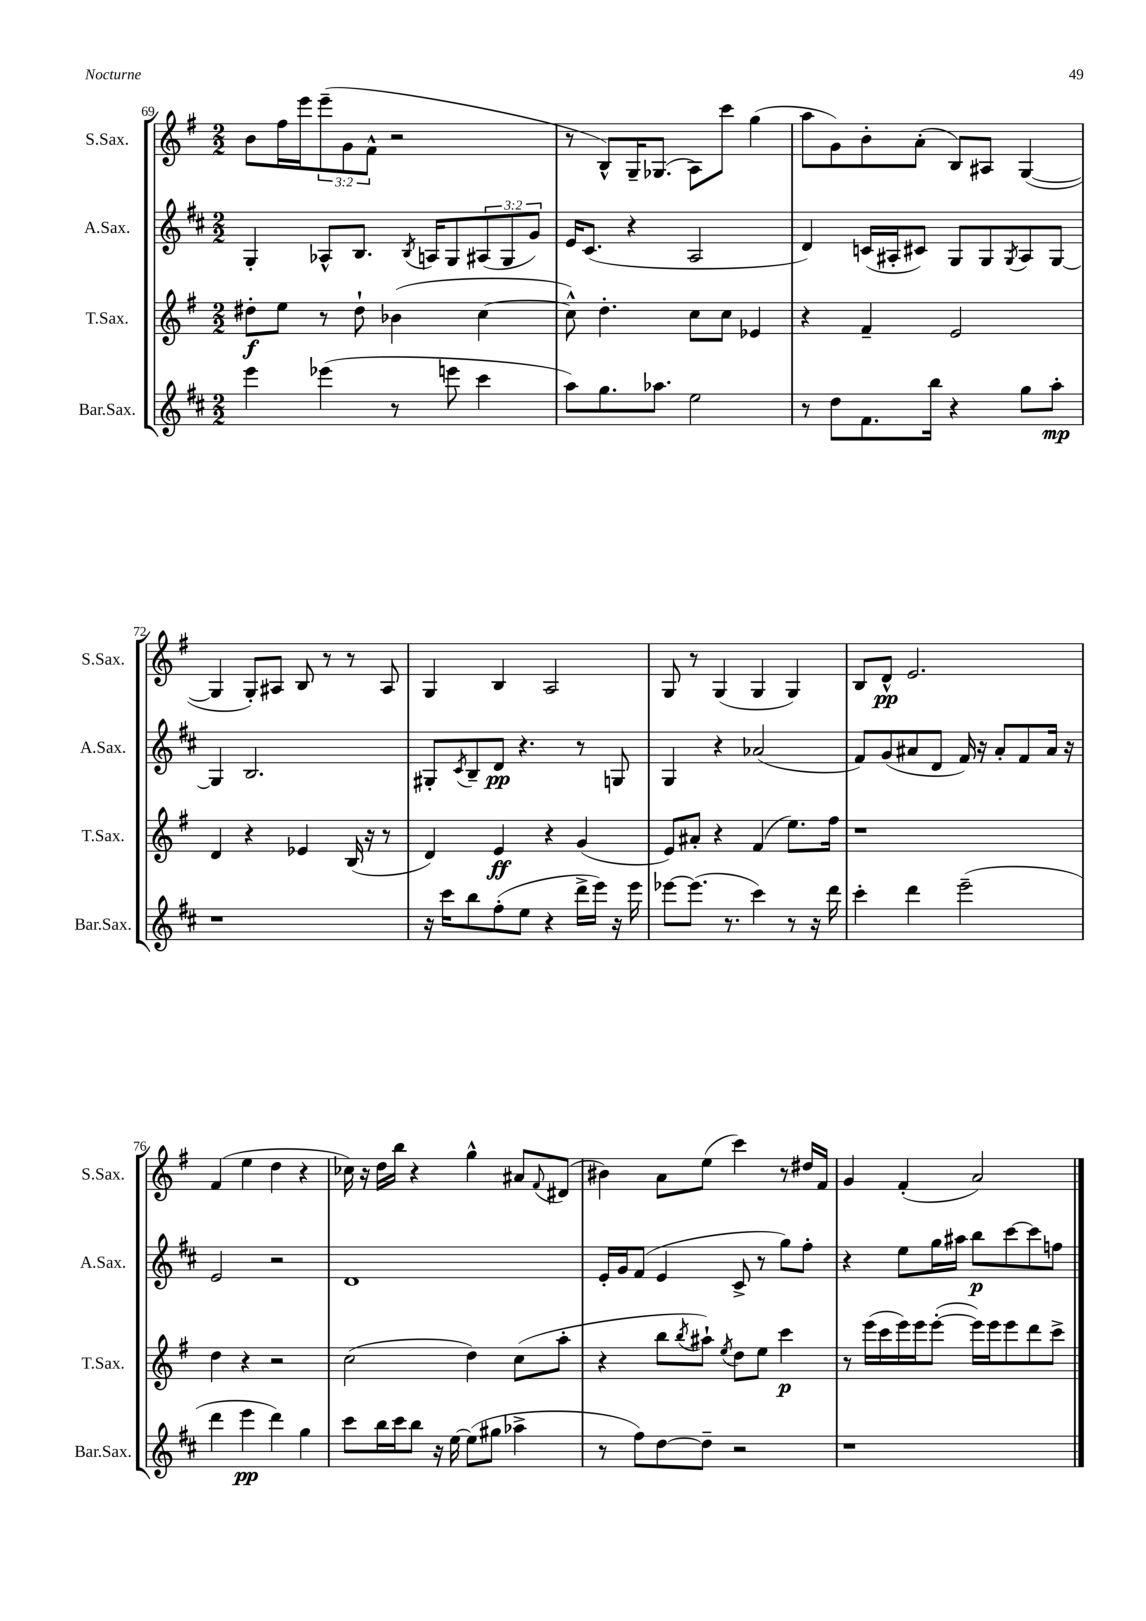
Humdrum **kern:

**kern	**kern	**kern	**kern
*staff4	*staff3	*staff2	*staff1
*clefG2	*clefG2	*clefG2	*clefG2
*k[f#c#]	*k[f#]	*k[f#c#]	*k[f#]
*M2/2	*M2/2	*M2/2	*M2/2
4eee	8dd#'	4G'	8b
.	8ee	.	16ff#
.	.	.	16eee
(4eee-	8r	8A-^^	(12eee~
.	.	.	12g
.	8dd#`	8.B	.
.	.	.	12f#^^
8r	(4b-	.	2r
.	.	8qB	.
.	.	16A	.
8eee	.	8G	.
4ccc#	[4cc	(12A#	.
.	.	12G	.
.	.	12g)	.
=	=	=	=
8aa)	8cc^^])	16e	8r
.	.	(8.c#	.
8.gg	4.dd'	.	8B^^)
.	.	4r	16G~
8.aa-	.	.	(8.G-
2ee	8cc	2A	8A)
.	8cc	.	8ccc
.	4e-	.	(4gg
=	=	=	=
8r	4r	4d)	8aa
8dd	.	.	8g)
8.f#	4f#~	(16c	8b'
.	.	16A#'	.
.	.	8c#)	(8a'
16bb	.	.	.
4r	2e	8G	8B)
.	.	8G	8A#
.	.	8qG	.
8gg	.	8A#	([4G
8aa'	.	[8G	.
=	=	=	=
1r	4d	4G]	4G]
.	4r	2.B	8G')
.	.	.	8A#
.	4e-	.	8B
.	.	.	8r
.	(16B	.	8r
.	16r	.	.
.	8r	.	8A#
=	=	=	=
16r	4d)	8G#'	4G
16ccc#	.	.	.
.	.	8qc#	.
8bb	.	8B~	.
(8ff#'	4e	8d	4B
8ee	.	4.r	.
4r	4r	.	2A
16ddd^	(4g	8r	.
16eee)	.	.	.
16r	.	8G	.
16eee	.	.	.
=	=	=	=
[8eee-	8e)	4G	8G
(8.eee-]	8a#'	.	8r
.	4r	4r	(4G
8.r	.	.	.
4ccc#)	(4f#	(2a-	4G
8r	8.ee)	.	4G)
16r	.	.	.
16ddd	16ff#	.	.
=	=	=	=
4ccc#'	1r	8f#)	8B
.	.	(8g	8d^^
4ddd	.	8a#	2.e
.	.	8d	.
(2eee~	.	16f#)	.
.	.	16r	.
.	.	8a#'	.
.	.	8f#	.
.	.	16a#	.
.	.	16r	.
=	=	=	=
4ddd	4dd	2e	(4f#
4eee	4r	.	4ee
4ddd)	2r	2r	4dd
4gg	.	.	4r
=	=	=	=
8ccc#	(2cc	1d	16cc-)
.	.	.	16r
16bb	.	.	16dd
16ccc#	.	.	16bb
8bb	.	.	4r
16r	.	.	.
[16ee	.	.	.
(8ee]	4dd)	.	4gg^^
8gg#	.	.	.
4aa-^	(8cc	.	8a#
.	.	.	8qqf#
.	8aa'	.	(8d#
=	=	=	=
8r	4r	16e'	4b#)
.	.	16g	.
8ff#)	.	(8f#	.
[8dd	8bb	4e	8a
.	8qbb	.	.
8dd~]	8aa#`)	.	(8ee
.	8qee	.	.
2r	8dd	8c#^	4ccc)
.	8ee	8r	.
.	4ccc	8gg)	8r
.	.	8ff#'	16dd#
.	.	.	16f#
=	=	=	=
1r	8r	4r	4g
.	(16eee	.	.
.	16ccc	.	.
.	16eee)	8ee	(4f#'
.	16eee	.	.
.	([8eee'	16gg	.
.	.	16aa#	.
.	16eee])	8bb	2a)
.	16eee	.	.
.	8eee	[8ccc#	.
.	8ddd	8ccc#]	.
.	8ccc^	8ff	.
==	==	==	==
*-	*-	*-	*-
